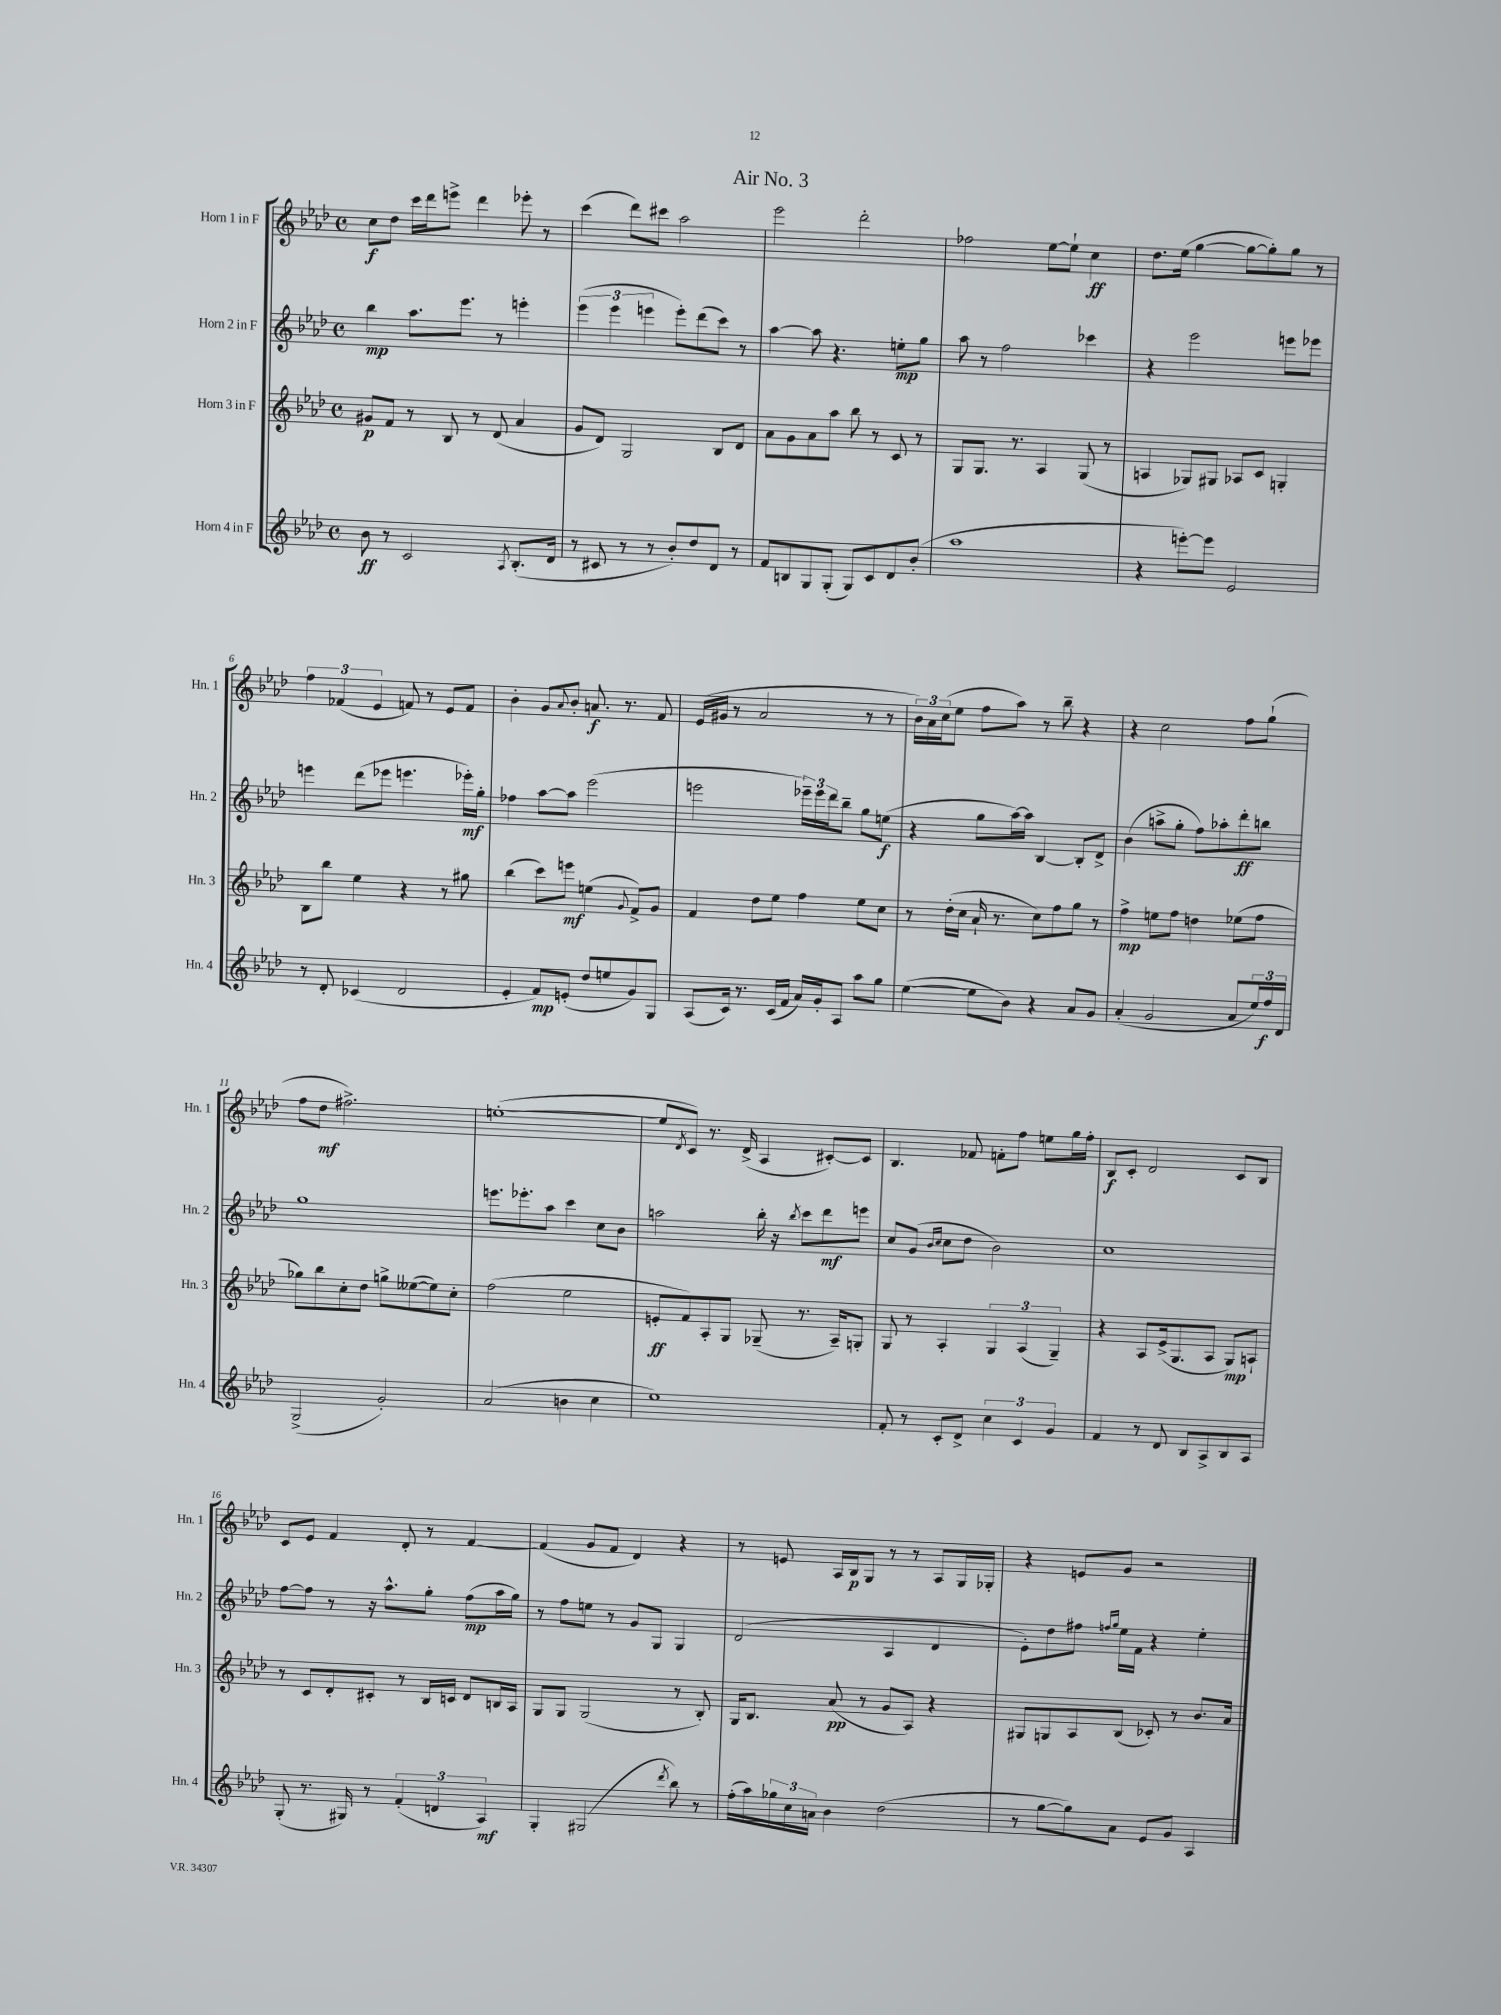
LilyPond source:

\header { title = "Air No. 3" }
<<
\new StaffGroup <<
\new Staff = "s0" \with { instrumentName = "Horn 1 in F" shortInstrumentName = "Hn. 1" } {
    \clef treble \key aes \major \defaultTimeSignature \time 4/4
    c''8\f des''8 c'''16 des'''16 e'''8-> des'''4 ees'''8-. r8 |
    c'''4( des'''8) cis'''8 aes''2 |
    ees'''2 des'''2-. |
    fes''2 ees''8~ ees''8-! c''4\ff |
    des''8. ees''16( g''4~ g''8~ g''8-.) g''8 r8 |
    \tuplet 3/2 { f''4 fes'4( ees'4 } f'8) r8 ees'8 f'8 |
    bes'4-. g'8 \appoggiatura { aes'8 } bes'8-. a'8.\f r8. f'8 |
    ees'16( gis'16 r8 aes'2 r8 r8 |
    \tuplet 3/2 { bes'16) aes'16 c''16( } ees''8 f''8 aes''8) r8 bes''8-- r4 |
    r4 c''2 f''8 g''8-!( |
    f''8 des''8\mf fis''2.->) |
    e''1~-.( |
    e''8 \acciaccatura { des'8 } c'8) r8. des'16->( aes4 cis'8~-.) cis'8 |
    bes4. fes'8 f'8-. f''8 e''8 g''16 f''16-. |
    bes8\f c'8-. des'2 c'8 bes8 |
    c'8 ees'8 f'4 des'8-. r8 f'4~ |
    f'4( g'8 f'8 des'4) r4 |
    r8 e'8 aes16 bes16\p g8 r8 r8 aes8 g16 ges16-. |
    r4 e'8 g'8 r2 \bar "|." |
}
\new Staff = "s1" \with { instrumentName = "Horn 2 in F" shortInstrumentName = "Hn. 2" } {
    \clef treble \key aes \major \defaultTimeSignature \time 4/4
    bes''4\mp aes''8. ees'''8. r8 e'''4-. |
    \tuplet 3/2 { ees'''4( ees'''4 e'''4 } e'''8-.) des'''8( c'''8) r8 |
    aes''4~ aes''8 r4. e''8-.\mp g''8 |
    aes''8 r8 f''2 ces'''4 |
    r4 ees'''2 e'''8 ees'''8 |
    e'''4 des'''8( ees'''8 e'''4. ees'''16-.\mf) g''16-. |
    fes''4 aes''8~ aes''8 ees'''2( |
    e'''2 \tuplet 3/2 { ees'''16--) ees'''16 des'''16 } bes''8-- g''8 e''8\f( |
    r4 g''8 aes''16~) aes''16 bes4~ bes8-. des'8-> |
    bes'4( a''8-> g''8-. f''8) aes''8-. des'''8-.\ff b''8 |
    g''1 |
    e'''8. ees'''8.-. aes''8 c'''4 c''8 bes'8 |
    a''2 bes''16-. r16 \acciaccatura { bes''8 } c'''8 des'''8\mf e'''8 |
    c''8 g'8( \grace { bes'16 c''16 } c''8 des''8 bes'2) |
    c''1 |
    f''8~ f''8 r8 r16 aes''8.-^ g''8-. f''8\mp( aes''16 g''16) |
    r8 f''8 e''8 r8 g'8 g8 g4 |
    des'2( aes4 des'4 |
    ees'8-.) des''8 fis''8 \grace { f''16 g''16 } ees''16 f'16 r4 ees''4-. \bar "|." |
}
\new Staff = "s2" \with { instrumentName = "Horn 3 in F" shortInstrumentName = "Hn. 3" } {
    \clef treble \key aes \major \defaultTimeSignature \time 4/4
    gis'8\p f'8 r8 bes8 r8 des'8( aes'4 |
    g'8 des'8) g2 bes8 des'8 |
    aes'8 g'8 aes'8 aes''8 bes''8 r8 c'8 r8 |
    g8 g8. r8. aes4 g8( r8 |
    a4 ges8) gis8 aes8 c'8 g4-. |
    bes8 bes''8 ees''4 r4 r8 gis''8 |
    bes''4( c'''8) e'''8\mf e''4( \appoggiatura { g'8 } f'8->) g'8 |
    f'4 des''8 ees''8 f''4 ees''8 c''8 |
    r8 des''16-.( c''16 aes'16-! r8. c''8) f''8 g''8 r8 |
    f''4->\mp e''8 f''8 d''4 ees''8( f''8 |
    ges''8) bes''8 c''8-. des''8 g''8-> eeses''8~( eeses''8) c''8-. |
    f''2( ees''2 |
    e'8-.\ff f'8) aes8-. g8 ges8--( r8. aes16--) g8-. |
    g8 r8 aes4-. \tuplet 3/2 { g4 aes4( g4--) } |
    r4 aes8 ees'16->( g8. aes8 g8\mp) a8-! |
    r8 c'8 des'8-. cis'8-. r8 bes16 c'16 des'8 b16 aes16 |
    g8 g8 g2( r8 bes8-.) |
    g16 bes8. aes'8\pp( r8 g'8 aes8) r4 |
    gis8 g8 aes8 bes8( ces'8-.) r8 bes'8. aes'16 \bar "|." |
}
\new Staff = "s3" \with { instrumentName = "Horn 4 in F" shortInstrumentName = "Hn. 4" } {
    \clef treble \key aes \major \defaultTimeSignature \time 4/4
    bes'8\ff r8 c'2 \acciaccatura { aes8 } bes8.-.( des'16 |
    r8 cis'8 r8 r8 bes'8-.) des''8 des'8 r8 |
    f'8 b8 g8 g8-.( g8) c'8 des'8 bes'8-.( |
    aes''1 |
    r4 e'''8~-.) e'''8 ees'2 |
    r8 des'8-. ces'4( des'2 |
    ees'4-. f'8\mp) e'8-.( des''8 e''8 g'8) g8 |
    aes8( c'16) r8. c'16( f'16 aes'16) g'16-. aes8 aes''8 g''8 |
    ees''4~( ees''8 bes'8) r4 aes'8 g'8 |
    aes'4-.( g'2 aes'8 \tuplet 3/2 { ees''16) f''16\f des'16 } |
    g2->( g'2-.) |
    aes'2( b'4 c''4 |
    ees''1) |
    f'8-. r8 c'8-. des'8-> \tuplet 3/2 { c''4 c'4 g'4 } |
    f'4 r8 des'8 bes8 aes8-> bes8 aes8 |
    g8-.( r8. gis16) r8 \tuplet 3/2 { f'4-.( d'4 aes4\mf) } |
    g4-. gis2( \acciaccatura { des'''8 } bes''8) r8 |
    f''16-.( aes''16) \tuplet 3/2 { ges''16 c''16 a'16 } bes'4 des''2( |
    r8 g''8~ g''8) aes'8 ees'8 g'8 aes4 \bar "|." |
}
>>
>>
